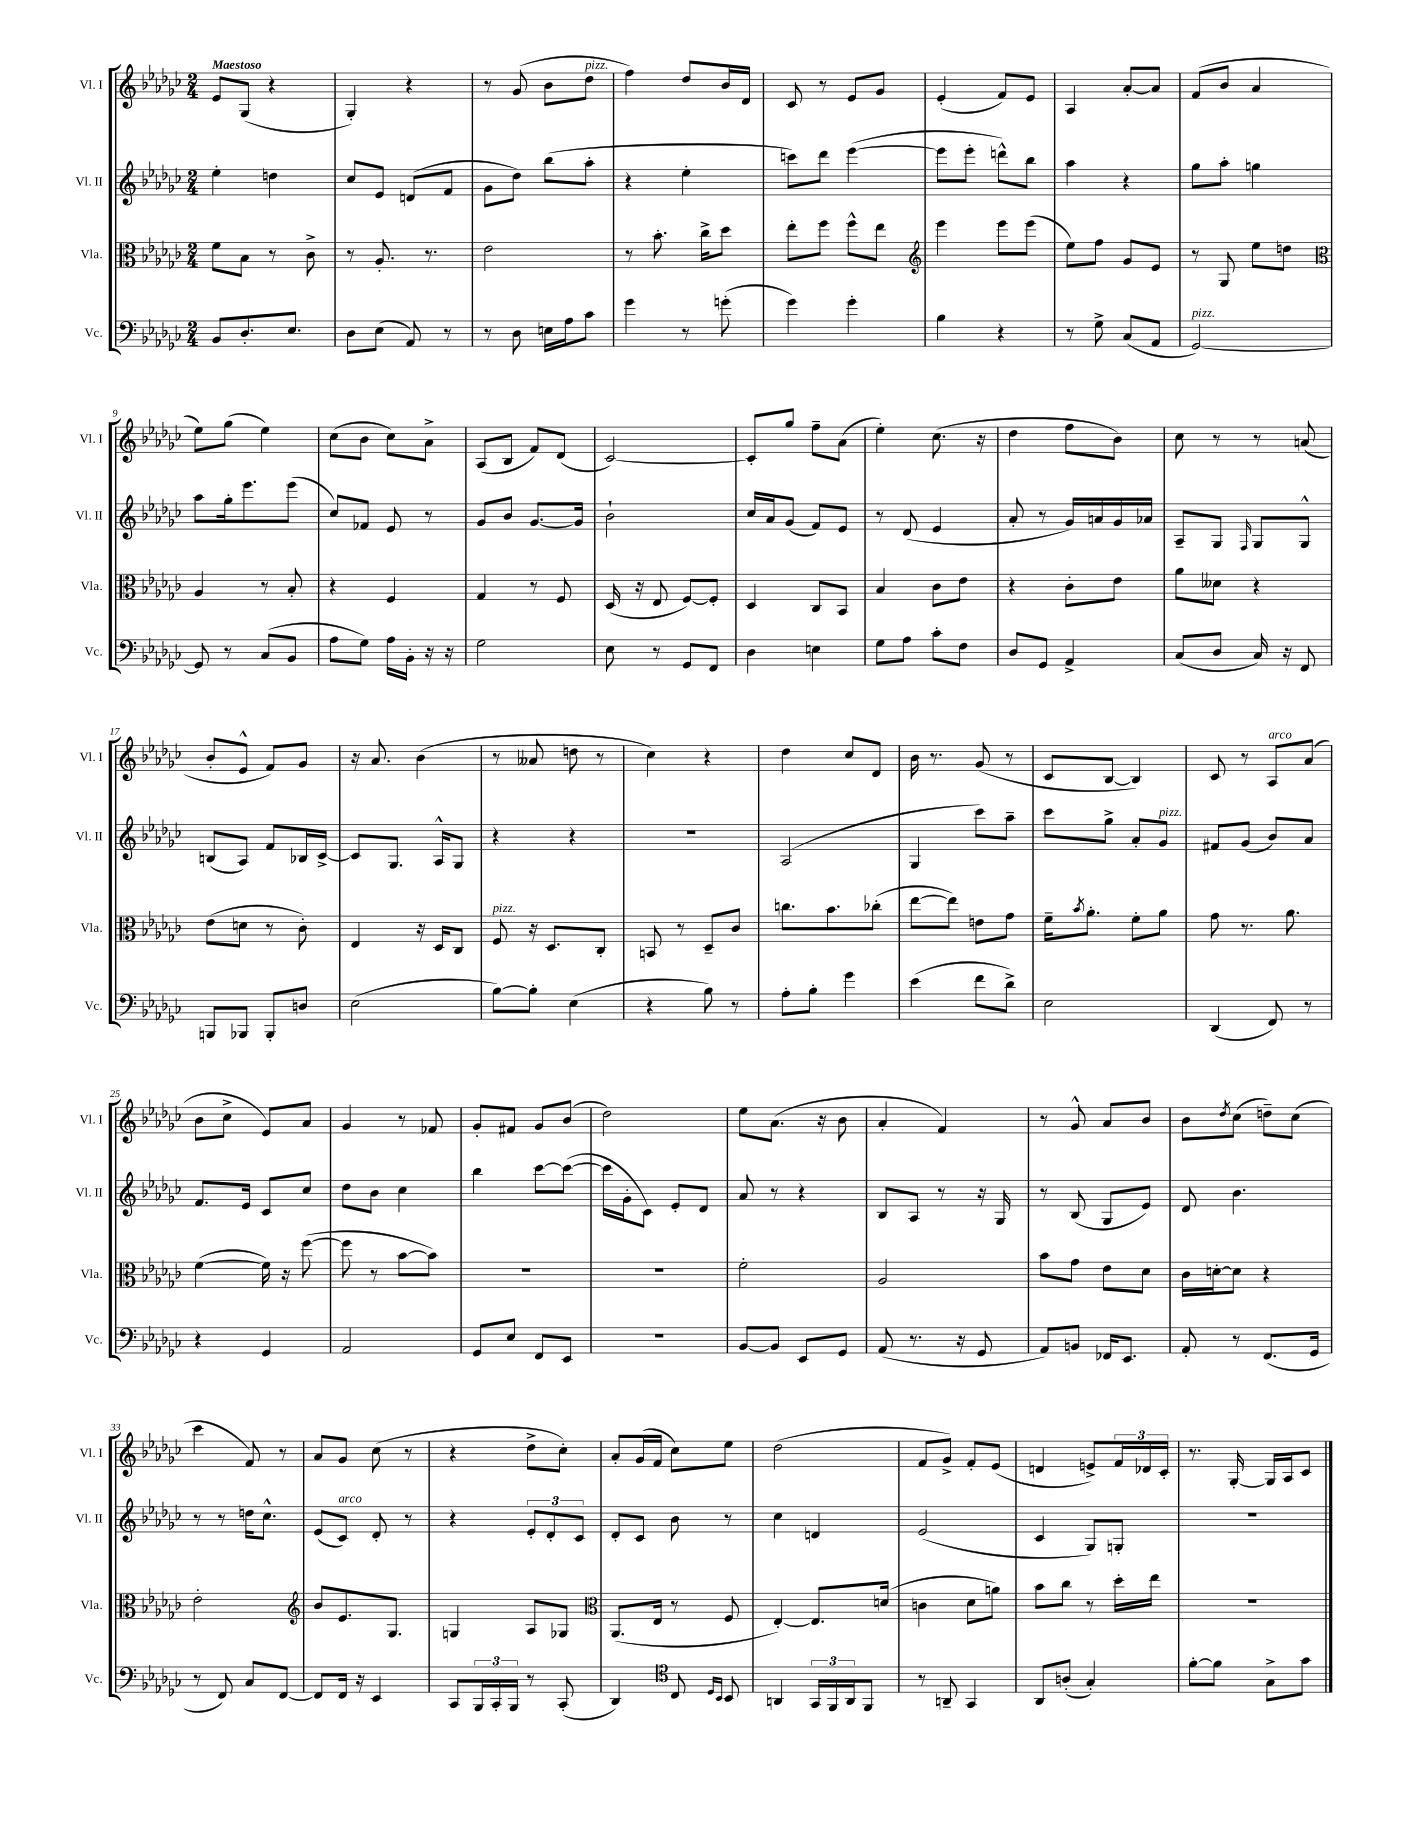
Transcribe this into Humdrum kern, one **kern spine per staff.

**kern	**kern	**kern	**kern
*staff4	*staff3	*staff2	*staff1
*clefF4	*clefC3	*clefG2	*clefG2
*k[b-e-a-d-g-c-]	*k[b-e-a-d-g-c-]	*k[b-e-a-d-g-c-]	*k[b-e-a-d-g-c-]
*M2/4	*M2/4	*M2/4	*M2/4
8BB-	8f	4ee-'	8e-
8.D-'	8B-	.	(8G-
.	8r	4dd	4r
8.E-	.	.	.
.	8c-^	.	.
=	=	=	=
8D-	8r	8cc-	4G-')
(8E-	8.A-'	8e-	.
8AA-)	.	(8d	4r
.	8.r	.	.
8r	.	8f	.
=	=	=	=
8r	2e-	8g-	8r
8D-	.	8dd-)	(8g-
16E	.	(8bb-	8b-
16A-	.	.	.
8c-	.	8aa-'	8dd-
=	=	=	=
4g-	8r	4r	4ff)
.	8.b-'	.	.
8r	.	4ee-'	8dd-
.	16cc-^	.	.
(8g'	8dd-	.	16b-
.	.	.	16d-
=	=	=	=
4g-)	8ee-'	8ccc)	8c-
.	8ff	8ddd-	8r
4g-'	8ff^^	([4eee-	8e-
.	8ee-	.	8g-
=	=	=	=
*	*clefG2	*	*
4B-	4eee-	8eee-]	(4e-'
.	.	8eee-'	.
4r	8eee-	8ddd^^)	8f)
.	(8eee-	8bb-	8e-
=	=	=	=
8r	8ee-)	4aa-	4A-
8G-^	8ff	.	.
(8C-	8g-	4r	[8a-'
8AA-	8e-	.	8a-]
=	=	=	=
[2GG-)	8r	8gg-	(8f
.	8G-	8aa-'	8b-
.	8ee-	4gg	4a-
.	8dd	.	.
=	=	=	=
*	*clefC3	*	*
8GG-]	4A-	8aa-	8ee-)
8r	.	16gg-'	(8gg-
.	.	8.eee-	.
(8C-	8r	.	4ee-)
8BB-	8B-'	(8eee-	.
=	=	=	=
8A-	4r	8cc-)	(8cc-
8G-)	.	8f-	8b-
16A-	4F	8e-	8cc-)
16BB-'	.	.	.
16r	.	8r	8a-^
16r	.	.	.
=	=	=	=
2G-	4G-	8g-	(8A-
.	.	8b-	8B-
.	8r	[8.g-	8f)
.	8F	.	(8d-
.	.	16g-]	.
=	=	=	=
8E-	(16D-	2b-`	[2c-)
.	16r	.	.
8r	8E-	.	.
8GG-	[8F)	.	.
8FF	8F']	.	.
=	=	=	=
4D-	4D-	16cc-	8c-']
.	.	16a-	.
.	.	(8g-	8gg-
4E	8C-	8f)	8ff~
.	8BB-	8e-	(8a-
=	=	=	=
8G-	4B-	8r	4ee-')
8A-	.	(8d-	.
8c-'	8c-	4e-	(8.cc-
8F	8e-	.	.
.	.	.	16r
=	=	=	=
8D-	4r	8a-'	4dd-
8GG-	.	8r	.
4AA-^	8c-'	16g-)	8ff
.	.	16a	.
.	8e-	16g-	8b-)
.	.	16a-	.
=	=	=	=
(8C-	8a-	8A-~	8cc-
8D-	8d--	8G-	8r
.	.	16qqF	.
16C-)	4r	8G-	8r
16r	.	.	.
8FF	.	8G-^^	(8a
=	=	=	=
8BBB	(8e-	(8B	8b-'
8BBB-	8d	8A-)	8e-^^
8BBB-'	8r	8f	8f)
8D	8c-')	16B-	8g-
.	.	[16c-^	.
=	=	=	=
(2E-	4E-	8c-]	16r
.	.	.	8.a-
.	.	8.G-	.
.	16r	.	(4b-
.	16D-	16A-^^	.
.	8C-	8G-	.
=	=	=	=
[8B-)	8F	4r	8r
8B-']	16r	.	8a--
.	8.D-	.	.
(4E-	.	4r	8dd
.	8C-'	.	8r
=	=	=	=
4r	8BB	2r	4cc-)
.	8r	.	.
8B-)	8D-~	.	4r
8r	8c-	.	.
=	=	=	=
8A-'	8.cc	(2A-	4dd-
8B-'	.	.	.
.	8.b-	.	.
4g-	.	.	8cc-
.	(8cc-'	.	8d-
=	=	=	=
(4e-	[8ee-	4G-	16b-
.	.	.	8.r
.	8ee-])	.	.
8f	8e	8ccc-)	(8g-
8d-^)	8g-	8aa-~	8r
=	=	=	=
2E-	16f~	8ccc-	8c-
.	8qb-	.	.
.	8.a-'	.	.
.	.	8gg-^	[8B-
.	8f'	8a-'	4B-])
.	8a-	8g-	.
=	=	=	=
(4DD-	8g-	8f#	8c-
.	8.r	(8g-	8r
8FF)	.	8b-)	8A-
.	8.a-	.	.
8r	.	8a-	(8a-
=	=	=	=
4r	([4f	8.f	8b-
.	.	.	8cc-^
.	.	16e-	.
4GG-	16f])	8c-	8e-)
.	16r	.	.
.	([8ff	8cc-	8a-
=	=	=	=
2AA-	8ff]	8dd-	4g-
.	8r	8b-	.
.	[8b-	4cc-	8r
.	8b-])	.	8f-
=	=	=	=
8GG-	2r	4bb-	8g-'
8E-	.	.	8f#
8FF	.	[8ccc-	8g-
8EE-	.	(8ccc-_	(8b-
=	=	=	=
2r	2r	16ccc-]	2dd-)
.	.	16g-'	.
.	.	8c-)	.
.	.	8e-'	.
.	.	8d-	.
=	=	=	=
[8BB-	2f'	8a-	8ee-
8BB-]	.	8r	(8.a-
8EE-	.	4r	.
.	.	.	16r
8GG-	.	.	8b-
=	=	=	=
(8AA-	2A-	8B-	4a-'
8.r	.	8A-	.
.	.	8r	4f)
16r	.	.	.
8GG-	.	16r	.
.	.	16G-	.
=	=	=	=
8AA-)	8b-	8r	8r
8BB	8g-	(8B-	8g-^^
16FF-	8e-	8G-	8a-
8.EE-	.	.	.
.	8d-	8e-)	8b-
=	=	=	=
8AA-'	16c-	8d-	8b-
.	[16d'	.	.
.	.	.	8qdd-
8r	8d]	4.b-	(8cc-
(8.FF	4r	.	8dd~)
.	.	.	(8cc-
16GG-	.	.	.
=	=	=	=
8r	2e-'	8r	4ccc-
8FF)	.	8r	.
8C-	.	16dd	8f)
.	.	8.cc-^^	.
[8FF	.	.	8r
=	=	=	=
*	*clefG2	*	*
8FF]	8b-	(8e-	8a-
16FF	8.e-	8c-)	8g-
16r	.	.	.
4EE-	.	8d-'	(8cc-
.	8.G-	.	.
.	.	8r	8r
=	=	=	=
8CC-	4G	4r	4r
24BBB-	.	.	.
24CC-'	.	.	.
24BBB-	.	.	.
8r	8A-	12e-'	8dd-^
.	.	12d-'	.
(8CC-'	8G-	.	8cc-')
.	.	12c-	.
=	=	=	=
*	*clefC3	*	*
4DD-)	(8.AA-	8d-'	8a-'
.	.	8c-	(16g-
.	16E-	.	16f
*clefC4	*	*	*
8C-	8r	8b-	8cc-)
16qqD-	.	.	.
16qqBB-	.	.	.
8BB-	8F	8r	8ee-
=	=	=	=
4AA	[4E-')	4cc-	(2dd-
24GG-	8.E-]	4d	.
24FF	.	.	.
24AA	.	.	.
8FF	.	.	.
.	(16d	.	.
=	=	=	=
8r	4c	(2e-	8f
8AA~	.	.	8g-^)
4GG-	8d-	.	8f'
.	8a)	.	(8e-
=	=	=	=
8AA-	8b-	4c-	4d
(8A'	8cc-	.	.
4G-')	8r	8G-)	8e^)
.	16dd-'	8G'	24f
.	.	.	24d-
.	16ee-	.	.
.	.	.	24c-'
=	=	=	=
[8f'	2r	2r	8.r
8f]	.	.	.
.	.	.	[16G-'
8G-^	.	.	16G-]
.	.	.	16A-
8g-	.	.	8c-
==	==	==	==
*-	*-	*-	*-
